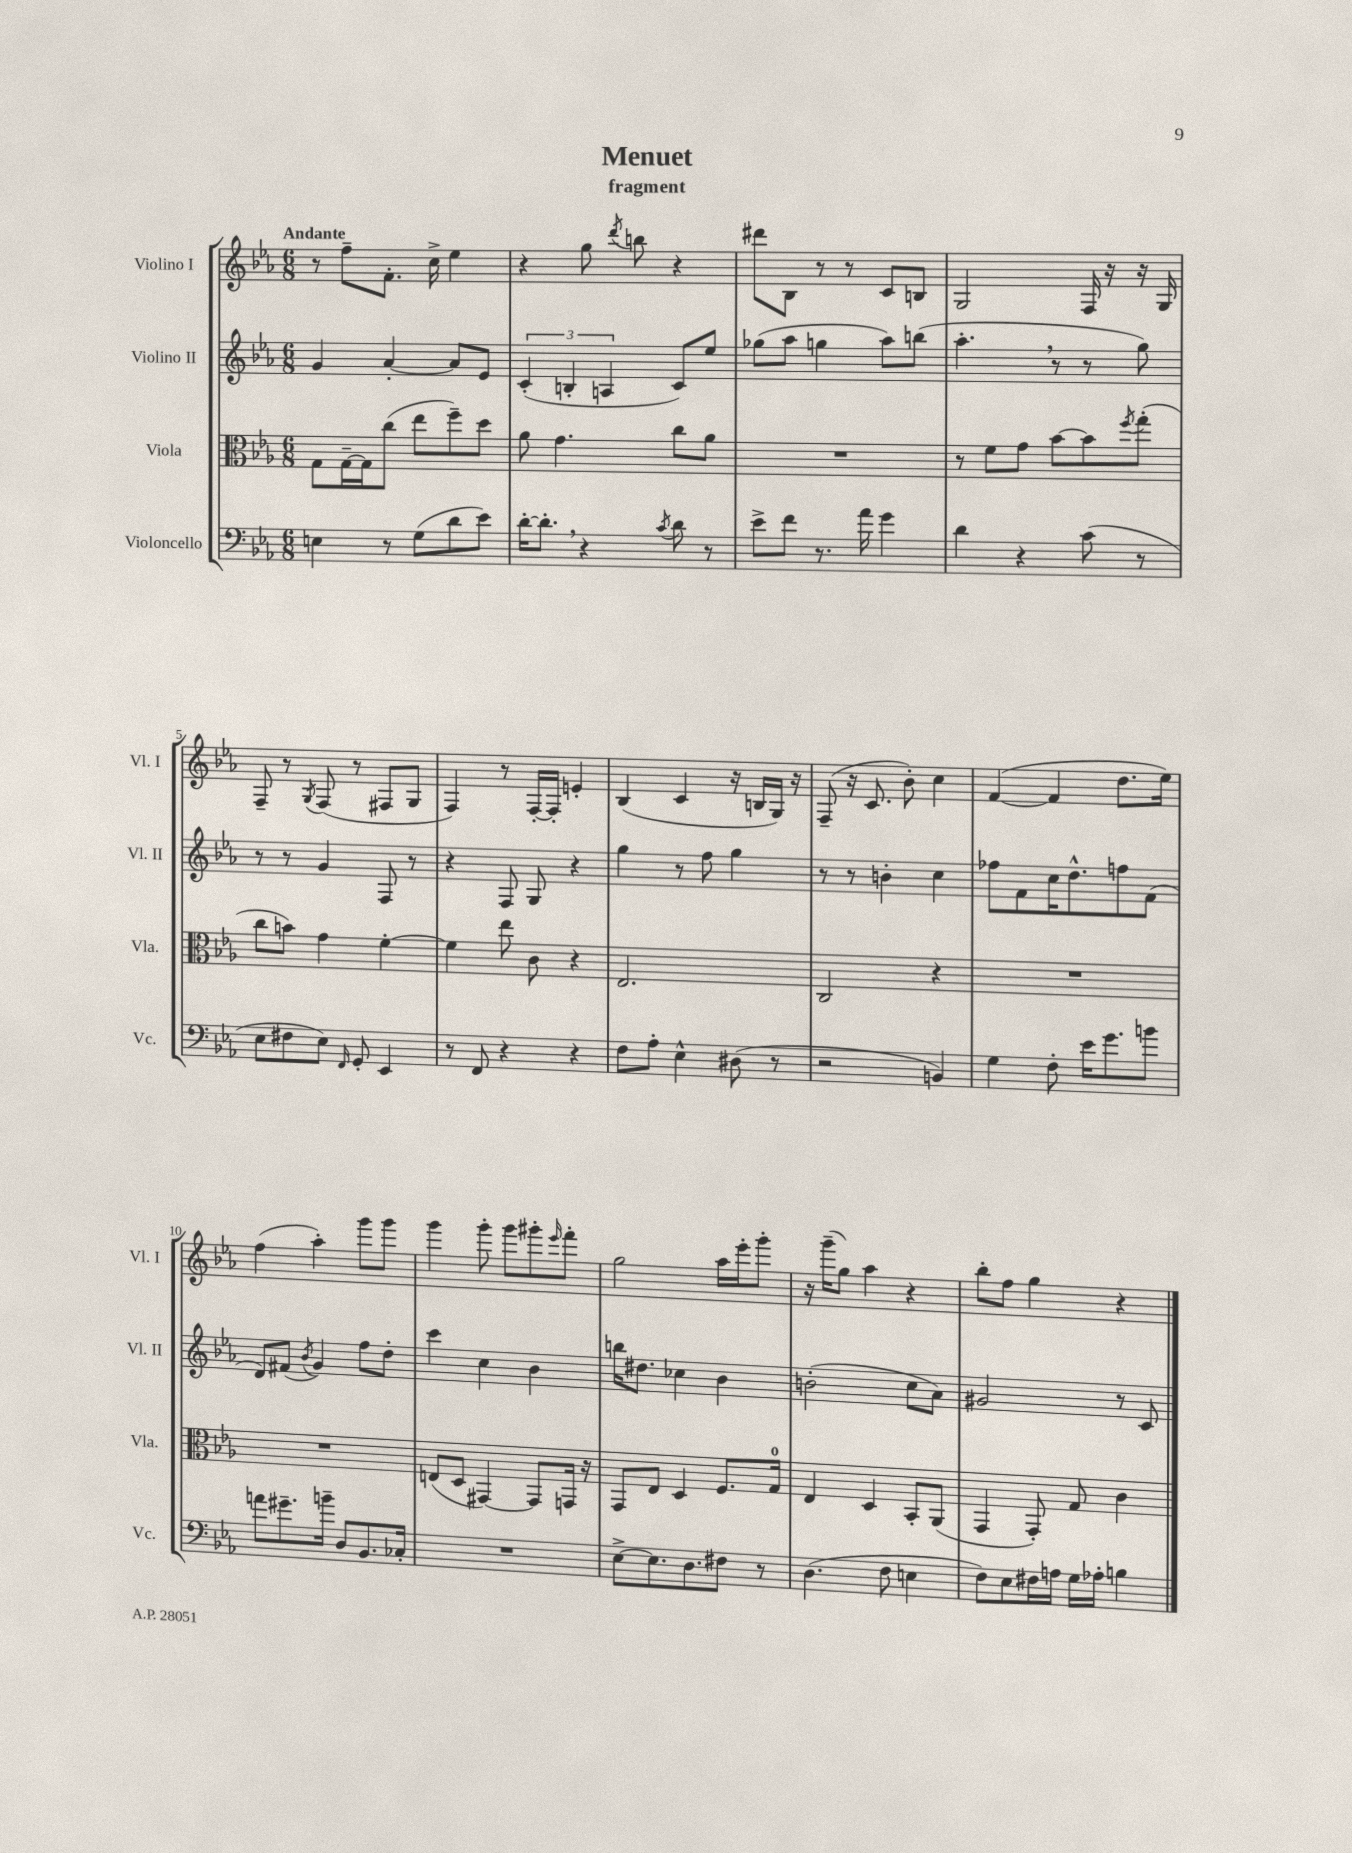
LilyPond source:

\header { title = "Menuet" subtitle = "fragment" }
<<
\new StaffGroup <<
\new Staff = "s0" \with { instrumentName = "Violino I" shortInstrumentName = "Vl. I" } {
    \clef treble \key ees \major \numericTimeSignature \time 6/8 \tempo "Andante"
    r8 f''8-- f'8.-. c''16-> ees''4 |
    r4 g''8 \acciaccatura { d'''8 } b''8 r4 |
    dis'''8 bes8 r8 r8 c'8 b8 |
    g2 f16 r16 r16 g16 |
    f8-- r8 \acciaccatura { g8 } f8( r8 fis8 g8 |
    f4) r8 f16~-. f16-. e'4-. |
    bes4( c'4 r16 b16 g16) r16 |
    f8--( r16 c'8. bes'8-.) c''4 |
    f'4~( f'4 d''8. ees''16) |
    f''4( aes''4-.) g'''8 g'''8 |
    g'''4 g'''8-. g'''8 gis'''8-. \grace { ees'''16 } f'''8-. |
    g''2 aes''16 ees'''16-. g'''8-. |
    r16 g'''16--( g''8) aes''4 r4 |
    bes''8-. f''8 g''4 r4 \bar "|." |
}
\new Staff = "s1" \with { instrumentName = "Violino II" shortInstrumentName = "Vl. II" } {
    \clef treble \key ees \major \numericTimeSignature \time 6/8
    g'4 aes'4~-. aes'8 ees'8 |
    \tuplet 3/2 { c'4-.( b4-. a4 } c'8) ees''8 |
    ges''8( aes''8 g''4 aes''8) b''8( |
    aes''4.-. \breathe r8 r8 g''8) |
    r8 r8 g'4 f8 r8 |
    r4 f8 g8 r4 |
    g''4 r8 f''8 g''4 |
    r8 r8 b'4-. c''4 |
    fes''8 f'8 c''16 d''8.-^ f''8 f'8( |
    d'8) fis'8( \acciaccatura { bes'8 } g'4) f''8 d''8-. |
    c'''4 c''4 bes'4 |
    b''16 dis''8. ces''4 bes'4 |
    b'2-.( c''8 aes'8) |
    gis'2 r8 c'8 \bar "|." |
}
\new Staff = "s2" \with { instrumentName = "Viola" shortInstrumentName = "Vla." } {
    \clef alto \key ees \major \numericTimeSignature \time 6/8
    g8 g16~-- g16 c''8( ees''8 f''8--) d''8 |
    aes'8 g'4. c''8 aes'8 |
    R2. |
    r8 f'8 g'8 bes'8~ bes'8 \acciaccatura { f''8 } g''8-.( |
    c''8 b'8) g'4 f'4~-. |
    f'4 ees''8 c'8 r4 |
    ees2. |
    c2 r4 |
    R2. |
    R2. |
    e8( d8 gis,4~) gis,8 g,16 r16 |
    g,8 ees8 d4 f8. g16-0 |
    ees4 d4 bes,8-. aes,8( |
    g,4 g,8-.) g8 c'4 \bar "|." |
}
\new Staff = "s3" \with { instrumentName = "Violoncello" shortInstrumentName = "Vc." } {
    \clef bass \key ees \major \numericTimeSignature \time 6/8
    e4 r8 g8( d'8 ees'8) |
    d'16~-. d'8.-. \breathe r4 \acciaccatura { c'8 } d'8 r8 |
    ees'8-> f'8 r8. aes'16 g'4 |
    d'4 r4 c'8( r8 |
    ees8 fis8 ees8) \grace { f,16 } g,8-. ees,4 |
    r8 f,8 r4 r4 |
    f8 aes8-. ees4-^ dis8( r8 |
    r2 b,4) |
    g4 f8-. ees'16 g'8. b'8 |
    a'8 gis'8.-- b'16-- d8 bes,8. ces16-. |
    R2. |
    ees8~-> ees8. d8. fis8 r8 |
    d4.( f8 e4 |
    f8) ees8 fis16 a16 g16 aes16-. b4 \bar "|." |
}
>>
>>
